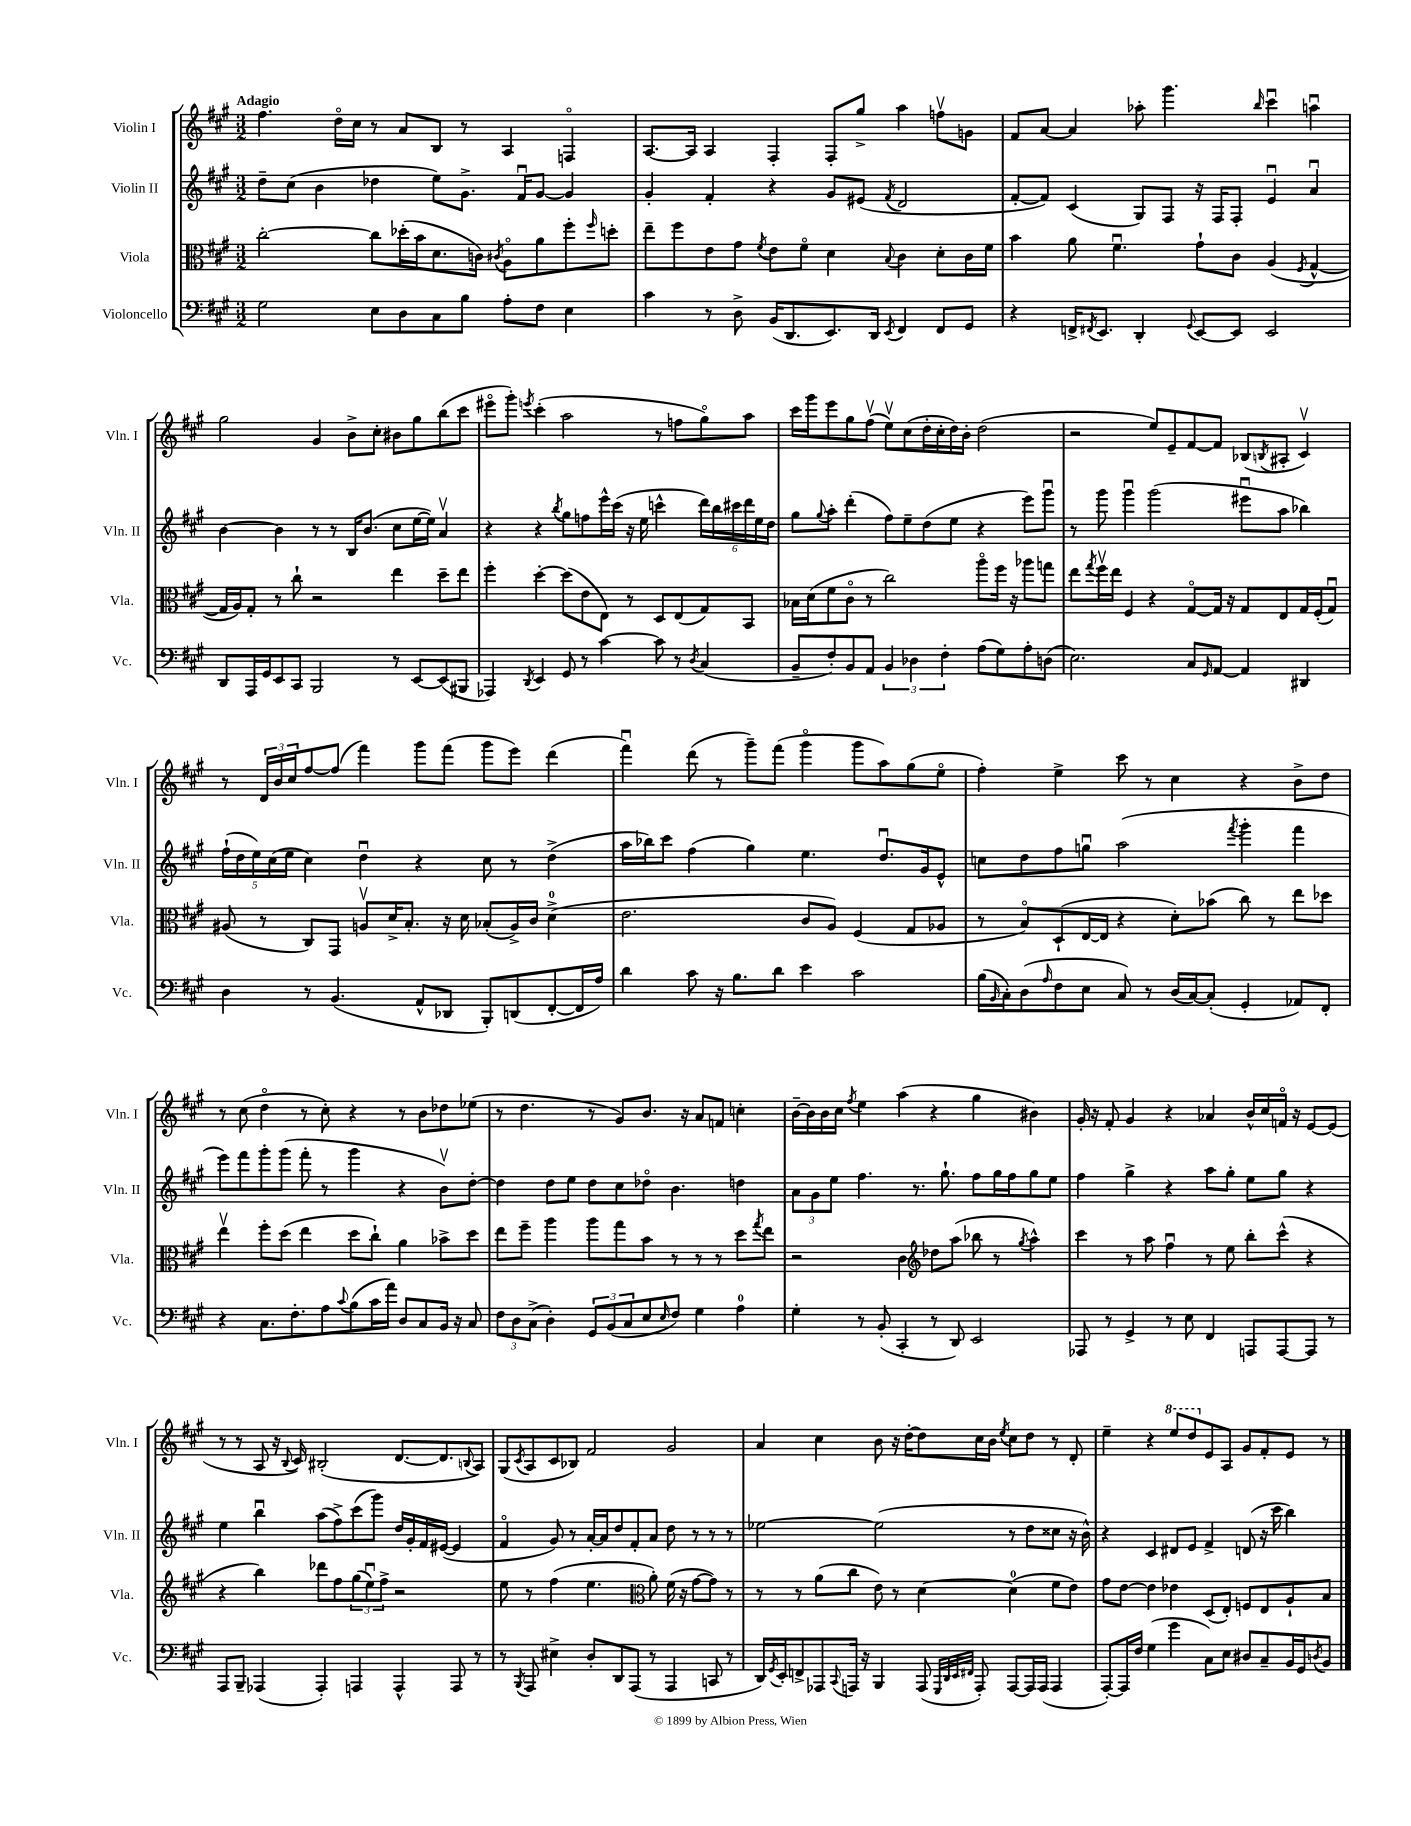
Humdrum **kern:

**kern	**kern	**kern	**kern
*staff4	*staff3	*staff2	*staff1
*clefF4	*clefC3	*clefG2	*clefG2
*k[f#c#g#]	*k[f#c#g#]	*k[f#c#g#]	*k[f#c#g#]
*M3/2	*M3/2	*M3/2	*M3/2
2G#	[2cc#'	8dd~	4.ff#
.	.	(8cc#	.
.	.	4b	.
.	.	.	16ddo
.	.	.	16cc#
8E	8cc#]	4dd-	8r
8D	(16dd-'	.	8a
.	16b	.	.
8C#	8.d	8ee)	8B
8B	.	8.g#^	8r
.	16c)	.	.
.	8qc#	.	.
8A'	8Ao	.	4A
.	.	16f#u	.
8F#	8a	[8g#	.
4E	8ff#'	4g#]	4Fo
.	16qqff#	.	.
.	8dd'	.	.
=	=	=	=
4c#	8ee~	4g#'	[8.A
.	8ff#	.	.
.	.	.	16A]
8r	8e	4f#'	4A
8D^	8g#	.	.
.	8qf#	.	.
(16BB	8e	4r	4F#'
8.DD	.	.	.
.	8f#o	.	.
8.EE)	4d	8g#	8F#'
.	.	(8e#	8gg#^
16DD	.	.	.
8qEE	8qqB	8qf#	.
4FF#	4c#	2d	4aa
8FF#	8d'	.	8ffv
8GG#	16c#	.	8g
.	16f#	.	.
=	=	=	=
4r	4b	[8f#'	8f#
.	.	8f#])	[8a
16FF^	8a	(4c#	4a]
8qFF#	.	.	.
8.EE	.	.	.
.	4.f#u	.	.
4DD'	.	8G#)	8aa-'
.	.	8F#	4.ggg#
8qqGG#	.	.	.
[8EE	8g#`	16r	.
.	.	16F#	.
8EE]	8c#	8F#'	.
.	.	.	16qqbb
2EE	(4A	4eu	4ccc#u
.	8qF#	.	.
.	[4G#^^	4au	4aau
=	=	=	=
8DD	16G#]	[4b	2gg#
.	16A)	.	.
16AAA	8G#'	.	.
16GG#	.	.	.
8EE	8r	4b]	.
8CC#	8cc#`	.	.
2BBB	2r	8r	4g#
.	.	8r	.
.	.	16B	8b^
.	.	(8.b	.
.	.	.	8cc#'
8r	4ee	8cc#	8b#
[8EE	.	[16ee	8gg#
.	.	16ee])	.
(8EE]	8dd~	4av	(8bb
8BBB#	8ee	.	8ccc#
=	=	=	=
4AAA-)	4ff#'	4r	8eee#o
.	.	.	8ggg#')
8qDD	.	.	8qeee
4EE	[4dd'	4r	(4ccc#'
.	.	8qbb	.
8GG#	(8dd]	8gg#	2aa
8r	8e	8ff	.
[4c#	8E)	16eee^^	.
.	.	(16ccc#	.
.	8r	16r	.
.	.	16ee	.
8c#]	8D	4ccc^^	8r
8r	(8E	.	8ff
8qD	.	.	.
(4C#	8G#)	24ddd)	8gg#o)
.	.	24bb	.
.	.	24ccc#	.
.	8BB	24ddd	8aa
.	.	24ee	.
.	.	24dd	.
=	=	=	=
8BB~	16B-	8gg#	16ccc#
.	(16d	.	16ggg#
.	.	8qqgg#	.
8F#')	8f#	8aa'	8eee
8BB	8c#o	(4ddd'	8gg#
8AA	8r	.	(8ff#v
6BB	2cc#)	8ff#)	8eev)
.	.	8ee~	(8cc#
6D-	.	.	.
.	.	(8dd	16dd'
.	.	.	16cc#'
6F#'	.	.	.
.	.	8ee	16dd)
.	.	.	16b'
(8A	8aao	4r	(2dd
8G#)	16ff#	.	.
.	16r	.	.
8A'	8aa-	8eee)	.
(8D	8gg	8ggg#u	.
=	=	=	=
2.E)	8ee	8r	2r
.	8qgg#	.	.
.	16ff#v	8ggg#	.
.	16ee	.	.
.	4F#	4ggg#u	.
.	4r	(2ggg#	8ee)
.	.	.	8e~
8C#	[8G#o	.	[8f#
16qqGG#	.	.	.
[8AA	16G#]	.	8f#]
.	16r	.	.
4AA]	8G#	8eee#u	(8B-
.	.	.	8qB
.	8E	8aa	8A#'
4DD#	16G#	4bb-)	4c#v)
.	(16F#'	.	.
.	8G#u)	.	.
=	=	=	=
4D	(8A#	(20ff#`	8r
.	.	20dd	.
.	.	20ee)	.
.	8r	.	24d
.	.	(20cc#	.
.	.	.	24b
.	.	20ee	.
.	.	.	24cc#
8r	8C#)	4cc#)	[8ff#
(4.BB	8GG#	.	(8ff#]
.	8Av	4ddu	4fff#)
.	16d^	.	.
.	8.B'	.	.
8AA^^	.	4r	8ggg#
8DD-	16r	.	(8fff#
.	16d	.	.
8BBB')	(8B-'	8cc#	8ggg#
(8DD	16A^)	8r	8eee)
.	16c#	.	.
[8FF#'	(4d^	(4dd^	(4ddd
16FF#]	.	.	.
16A)	.	.	.
=	=	=	=
4d	2.e	16aa	4fff#u)
.	.	16bb-)	.
.	.	8ccc#	.
8c#	.	(4ff#	(8ddd
16r	.	.	8r
8.B	.	.	.
.	.	4gg#)	8ggg#~)
8d	.	.	(8fff#
4e	8c#	4.ee	4ggg#o
.	8A)	.	.
2c#	(4F#	.	8ggg#
.	.	8.ddu	8aa)
.	8G#	.	(8gg#
.	.	16g#	.
.	8A-	8e^^	8eeo
=	=	=	=
(16B	8r	8cc	4ff#')
16qqBB	.	.	.
16C#')	.	.	.
(8D	8Bo)	8dd	.
16qqA	.	.	.
8F#	(8D`	8ff#	4ee^
8E	[16E	8ggu	.
.	16E]	.	.
8C#)	4r	(2aa	8ccc#
8r	.	.	8r
(16D	8d')	.	4cc#
[16C#)	.	.	.
(8C#']	(8b-	.	.
.	.	8qfff#	.
4GG#'	8cc#)	4ggg#'	4r
.	8r	.	.
8AA-)	8ee	4fff#	8b^
8FF#'	8dd-	.	8dd
=	=	=	=
4r	4eev	8eee)	8r
.	.	8fff#	(8cc#
8.C#	8ff#'	8ggg#'	4ddo
.	(8dd	(8ggg#	.
8.F#'	.	.	.
.	4ee	8fff#'	8r
8A	.	8r	8cc#')
8qqc#	.	.	.
(8B	8dd	4ggg#	4r
16c#	8cc#`)	.	.
16a)	.	.	.
8D	4a	4r	8r
8C#	.	.	8b
16BB	8b-^	8bv)	8dd-
16r	.	.	.
8C#	8dd	[8dd'	(8ee-
=	=	=	=
12F#	8ee	4dd]	8r
12D	.	.	.
.	8ff#~	.	4.dd
(12C#^	.	.	.
4D')	4aa	8dd	.
.	.	8ee	.
12GG#	8aa	8dd	8r
(12BB	.	.	.
.	8gg#	8cc#	8g#)
12C#	.	.	.
8E	8b	8dd-o	8.b
16qqE	.	.	.
8F#)	8r	4.b	.
.	.	.	16r
4G#	8r	.	8a
.	8r	.	8f
4A	8dd	4dd	4cc'
.	8qgg#	.	.
.	8ee	.	.
=	=	=	=
4G#'	2r	12a	[16b~
.	.	.	16b]
.	.	12g#	.
.	.	.	16b
.	.	12ee	.
.	.	.	16cc#
.	.	.	8qff#
8r	.	4.ff#	4ee
(8BB'	.	.	.
4CC#'	4c#	.	(4aa
.	.	8.r	.
*	*clefG2	*	*
8r	8dd-	.	4r
.	.	8.gg#`	.
8DD)	(8aa	.	.
2EE	8bb-	8ff#	4gg#
.	8r	16gg#	.
.	.	16ff#	.
.	8qgg#	.	.
.	4aa^^)	8gg#	4b#)
.	.	8ee	.
=	=	=	=
8AAA-	4ccc#	4ff#	16g#'
.	.	.	16r
8r	.	.	8f#'
4GG#^	8r	4gg#^	4g#
.	8aa	.	.
8r	4ff#u	4r	4r
8E	.	.	.
4FF#	8r	8aa	4a-
.	8ee	8gg#'	.
8AAA	8bb'	8ee	16b^^
.	.	.	16cc#
[8AAA	(8ccc#^^	8gg#	16fo
.	.	.	16r
8AAA]	4r	4r	[8e
8r	.	.	(8e]
=	=	=	=
8AAA	4r	4ee	8r
8BBB~	.	.	8r
(4AAA-	4bb)	4bbu	8A
.	.	.	16r
.	.	.	8qqB
.	.	.	16c#)
4AAA-')	8ddd-	(8aa	(2B#'
.	8ff#	8ff#^)	.
4AAA	(12gg#	(8ccc#	.
.	12eeu)	.	.
.	.	8ggg#)	.
.	12ff#^	.	.
4AAA^^	2r	16dd	[8.d
.	.	16g#'	.
.	.	16f#	.
.	.	([16e#	8.d]
8AAA	.	4e#]	.
.	.	.	8qqB
8r	.	.	8A)
=	=	=	=
8r	8ee	4f#o	(8G#
8qBBB	.	.	8qc#
8AAA	8r	.	8A
4E#^	(4ff#	8g#)	8c#
.	.	8r	8B-)
8D'	4.ee	[16a'	2f#
.	.	16a]	.
8DD	.	8dd	.
(8AAA	.	8f#'	.
*	*clefC3	*	*
8r	8a')	8a	.
4AAA	(16f#	8dd	2g#
.	16r	.	.
.	[8g#	8r	.
8CC	8g#])	8r	.
8r	8r	8r	.
=	=	=	=
16DD)	8r	[2ee-	4a
8qGG#	.	.	.
16EE'	.	.	.
8FF^	8r	.	.
8AAA-	(8a	.	4cc#
8qqCC#	.	.	.
16AAA	8cc#	.	.
16r	.	.	.
4BBB	8e)	(2ee-]	8b
.	8r	.	16r
.	.	.	[16dd'
(8AAA	[4d	.	8dd]
32qqGGG#	.	.	.
32qqDD	.	.	.
32qqEE	.	.	.
32qqFF#	.	.	.
8AAA')	.	.	16cc#
.	.	.	16b
.	.	.	8qee
[8AAA	(4d]	8r	8cc#
16AAA]	.	8dd	8dd
(16AAA	.	.	.
4AAA	8f#	8cc##	8r
.	8e)	16r	8d'
.	.	16b^^)	.
=	=	=	=
[8AAA')	8g#	4r	4ee~
16AAA]	[8e	.	.
16F#	.	.	.
(4G#	4e]	4c#	4r
4g#	4e-	8d#	8eee
.	.	8e	8ddd
8C#)	(8D	4f#^	8e
8E	8E')	.	8A
8D#	8F	(8d	8g#
8C#~	8E	16r	8f#'
.	.	16ccc#	.
16BB	8A`	4bb)	8e
16GG#	.	.	.
8qD	.	.	.
8BB	8B	.	8r
==	==	==	==
*-	*-	*-	*-
